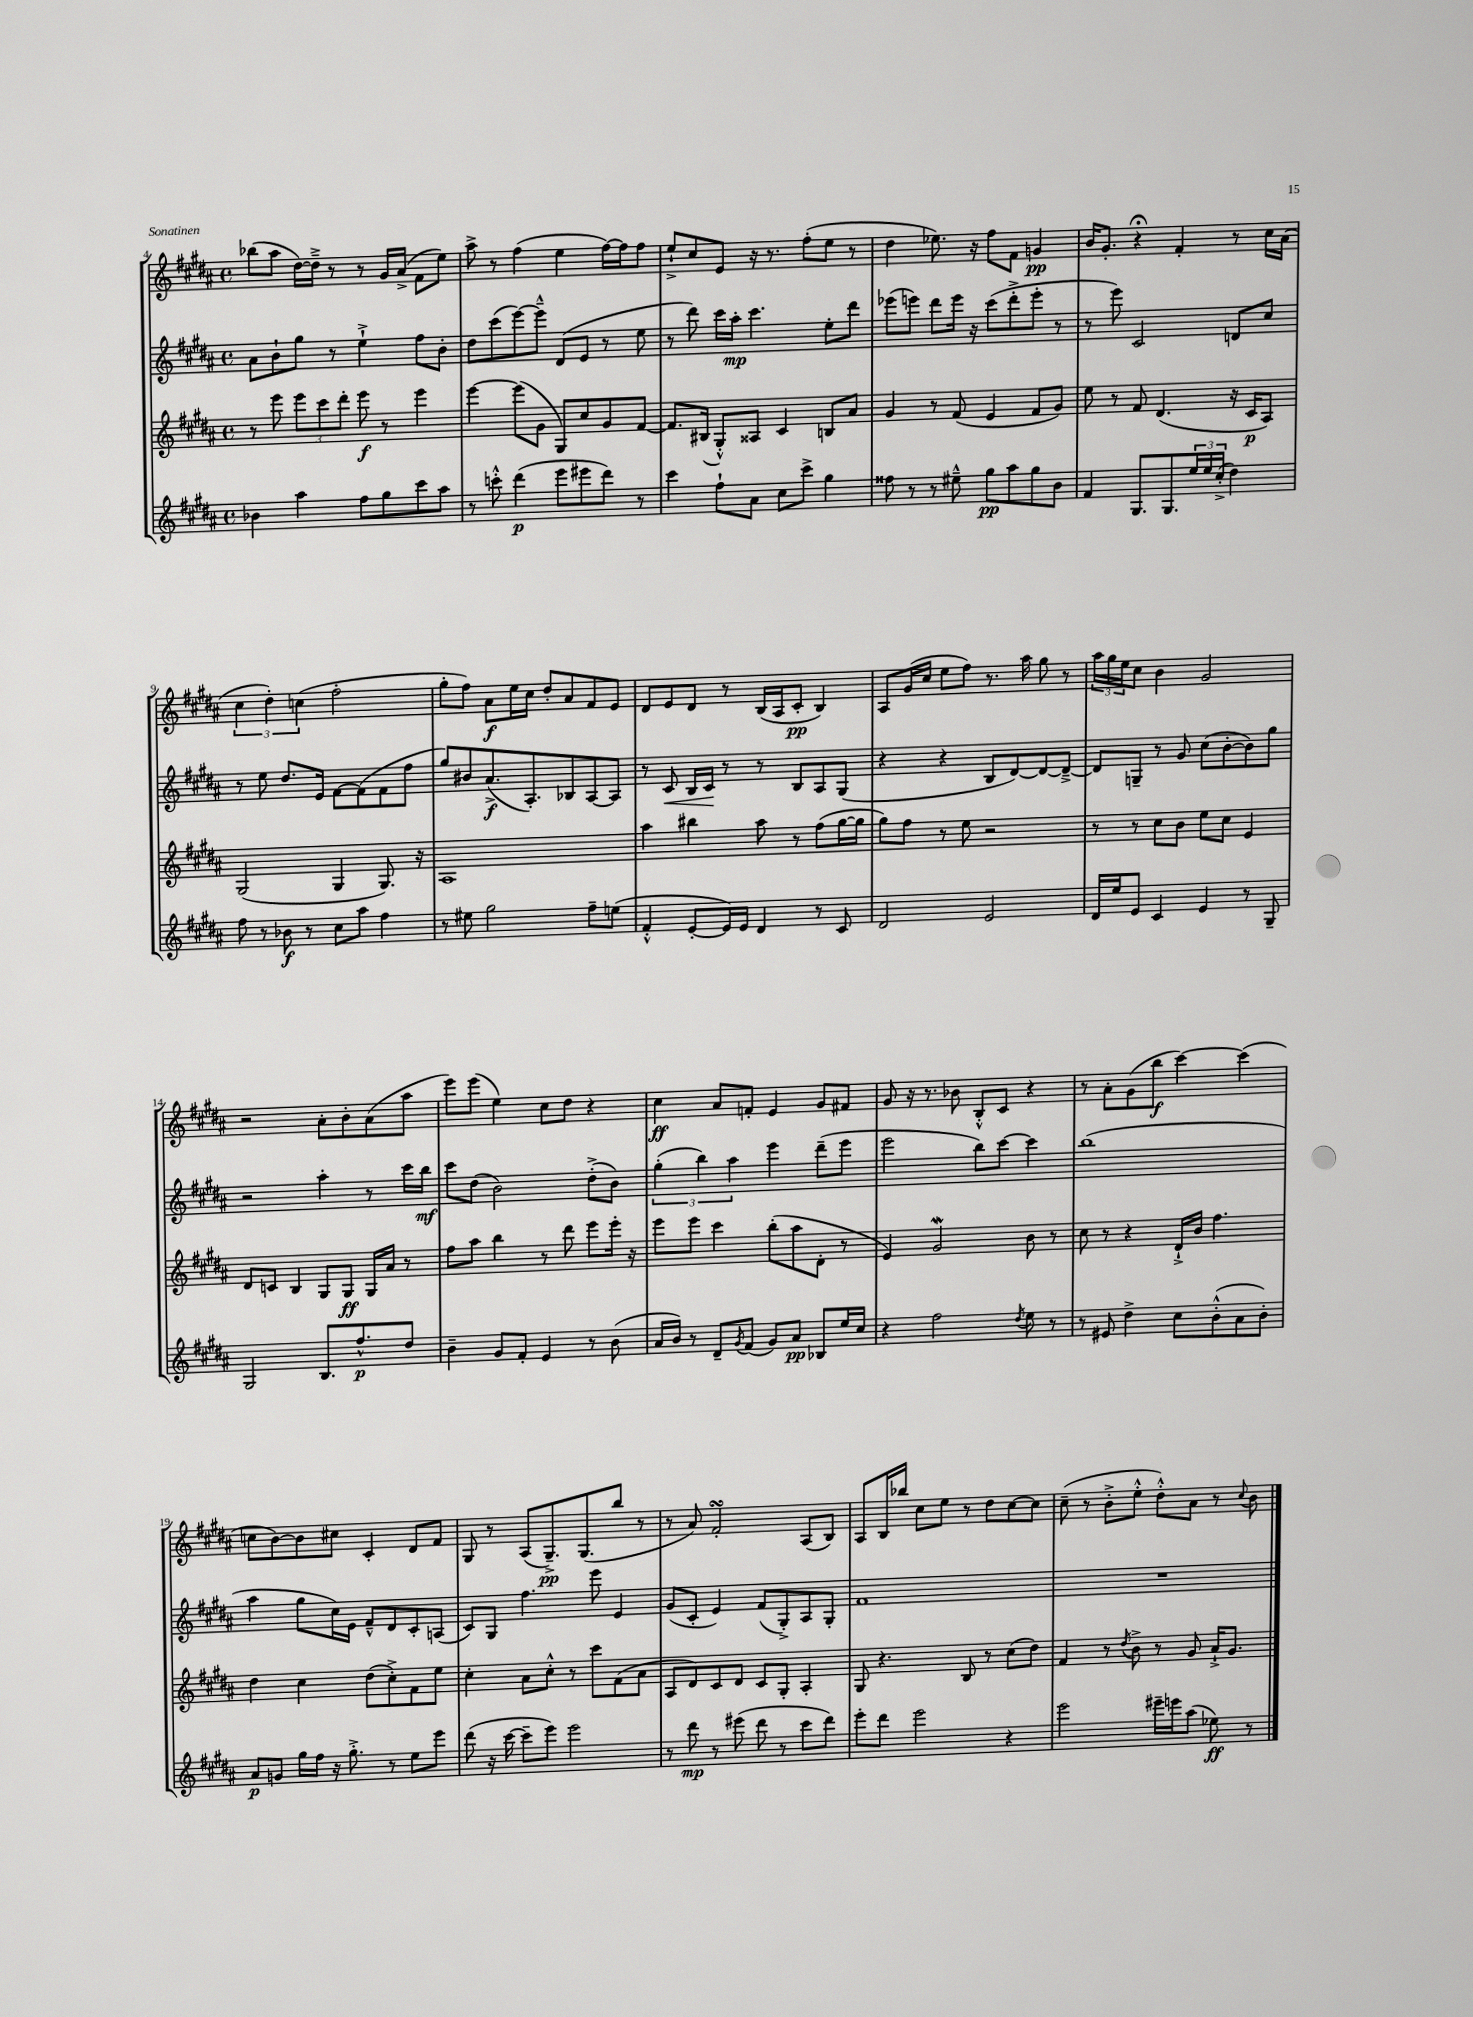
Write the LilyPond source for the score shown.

<<
\new StaffGroup <<
\new Staff = "s0" {
    \clef treble \key b \major \defaultTimeSignature \time 4/4
    bes''8( ais''8 dis''16~) dis''16---> r8 r8 gis'16 ais'16->( fis'8 e''8) |
    ais''8-> r8 fis''4( e''4 fis''16~) fis''16 fis''8 |
    e''8-!-> cis''8 e'8 r16 r8. fis''8-.( e''8 r8 |
    dis''4 ees''8.) r16 fis''8 fis'8 g'4\pp |
    b'16 gis'8.-. r4\fermata fis'4-. r8 cis''16 ais'16( |
    \tuplet 3/2 { cis''4 dis''4-.) c''4( } fis''2-. |
    gis''8-. fis''8) ais'8\f e''16 cis''16 dis''8-. ais'8 fis'8 e'8 |
    dis'8 e'8 dis'8 r8 b16( ais16 cis'8-.\pp b4) |
    ais8 gis'16( cis''16 e''8 fis''8) r8. ais''16 gis''8 r8 |
    \tuplet 3/2 { ais''16 gis''16 e''16 } cis''8 b'4 gis'2 |
    r2 ais'8-. b'8-. ais'8( ais''8 |
    e'''8) e'''8( e''4) cis''8 dis''8 r4 |
    cis''4\ff ais'8 f'8-. e'4 gis'8 fis'8 |
    gis'8 r16 r8. bes'8 b8-.-^ cis'8 r4 |
    r8 ais'8-. gis'8( b''8\f cis'''4~) cis'''4( |
    c''8 b'8~) b'8 cis''8 cis'4-. dis'8 fis'8 |
    gis8 r8 ais8( gis8.--->\pp) gis8.( b''8 r8 |
    r8 ais'8) fis'2-.\turn ais8( b8) |
    ais8 b16 bes''16 cis''8 e''8 r8 dis''8 cis''8~ cis''8 |
    cis''8--( r8 b'8-.-> e''8-.-^ dis''8-.-^) ais'8 r8 \appoggiatura { cis''8 } b'8 \bar "|." |
}
\new Staff = "s1" {
    \clef treble \key b \major \defaultTimeSignature \time 4/4
    ais'8 b'8-! gis''8 r8 e''4-!-> fis''8 b'8-. |
    dis''8 cis'''8( e'''8~) e'''8---^ dis'8( e'8 r8 e''8 |
    r8 dis'''8) cis'''16 ais''16-.\mp cis'''4. e''8-. dis'''8 |
    ees'''8( e'''8) dis'''8 e'''16 r16 cis'''8( dis'''8-.-> e'''8-. r8 |
    r8 e'''8) cis'2 d'8 cis''8 |
    r8 e''8 dis''8. e'16 fis'8~ fis'8( fis'8 fis''8 |
    gis''8) bis'8 ais'8.->\f( ais8.-.) bes8 ais8~ ais8 |
    r8 cis'8\< b16 cis'16\! r8 r8 b8 ais8 gis8( |
    r4 r4 b8 dis'8~) dis'8~ dis'8~---> |
    dis'8 g8-- r8 gis'8 cis''8( b'8~-. b'8) gis''8 |
    r2 ais''4-. r8 cis'''16 b''16\mf |
    cis'''8 dis''8( b'2) dis''8-.->( b'8) |
    \tuplet 3/2 { gis''4-.( b''4) ais''4 } e'''4 dis'''8--( e'''8 |
    e'''2 b''8) cis'''8~ cis'''4 |
    b''1( |
    ais''4 gis''8 cis''16) e'16 fis'8---^ dis'8 cis'8-. a8( |
    cis'8) gis8 fis''4. e'''8 e'4 |
    gis'8( cis'8-. e'4) fis'8( gis8-.->) ais8 gis8-. |
    fis'1 |
    R1 \bar "|." |
}
\new Staff = "s2" {
    \clef treble \key b \major \defaultTimeSignature \time 4/4
    r8 e'''8 \tuplet 3/2 { e'''8 cis'''8 dis'''8-. } e'''8\f r8 e'''4 |
    e'''4~ e'''8( gis'8 gis8) cis''8 gis'8 fis'8~ |
    fis'8. bis16( gis8-.-^) aisis8 cis'4 b8 ais'8 |
    gis'4 r8 fis'8( e'4 fis'8 gis'8) |
    e''8 r8 fis'8 dis'4.( r16 cis'16\p ais8) |
    gis2( gis4 gis8.) r16 |
    ais1 |
    ais''4 bis''4 ais''8 r8 fis''8( gis''16~ gis''16 |
    gis''8) fis''8 r8 e''8 r2 |
    r8 r8 cis''8 b'8 e''8 cis''8 e'4 |
    dis'8 c'8 b4 gis8 gis8\ff gis16 ais'16 r8 |
    fis''8 ais''8 b''4 r8 dis'''8 e'''8 e'''16-. r16 |
    e'''8 e'''8 cis'''4 b''8-.( ais''8 dis'8-. r8 |
    e'4) gis'2\mordent b'8 r8 |
    cis''8 r8 r4 dis'16-!-> b'16 fis''4. |
    dis''4 cis''4 dis''8( cis''8-.->) fis'8 e''8 |
    cis''4-. ais'8 cis''8-.-^ r8 cis'''8 fis'8( ais'8 |
    ais8 dis'8) cis'8 dis'8 cis'8 gis8-. ais4-. |
    gis8 r4. b8 r8 cis''8( dis''8) |
    fis'4 r8 \acciaccatura { dis''8 } b'8-> r8 gis'8 ais'16-!-> gis'8. \bar "|." |
}
\new Staff = "s3" {
    \clef treble \key b \major \defaultTimeSignature \time 4/4
    bes'4 ais''4 fis''8 gis''8 cis'''8 ais''8 |
    r8 c'''8-.-^ dis'''4\p( e'''8 eis'''8 dis'''8) r8 |
    cis'''4 fis''8-! ais'8 cis''8 cis'''8-> gis''4 |
    fisis''8 r8 r8 eis''8---^ gis''8\pp ais''8 gis''8 b'8 |
    fis'4 gis8. gis8. \tuplet 3/2 { e''16 e''16 cis''16-.->( } dis''4) |
    fis''8 r8 bes'8\f r8 cis''8 ais''8 fis''4 |
    r8 eis''8 gis''2 fis''8-- e''8( |
    fis'4-.-^ e'8~-. e'16) e'16 dis'4 r8 cis'8 |
    dis'2 e'2 |
    dis'16 e''16 e'8 cis'4 e'4 r8 gis8-- |
    gis2 b8. fis''8.-^\p dis''8 |
    b'4-- gis'8 fis'8-. e'4 r8 b'8( |
    ais'16 b'16) r8 dis'8-- \acciaccatura { gis'8 } fis'8( gis'8) ais'8\pp bes8 e''16 cis''16 |
    r4 fis''2 \acciaccatura { dis''8 } e''8 r8 |
    r8 eis'8 dis''4-> cis''8 b'8-.-^( ais'8 b'8-.) |
    ais'8\p g'8 gis''16 fis''16 r16 gis''8.-.-> r8 e''8 e'''8 |
    dis'''8( r16 cis'''16~ cis'''8-- e'''8) e'''2 |
    r8 dis'''8\mp r8 eis'''8( dis'''8 r8 cis'''8 dis'''8) |
    e'''8-. dis'''8 e'''2 r4 |
    e'''2 eis'''16-- e'''16 ais''8( ees''8\ff) r8 \bar "|." |
}
>>
>>
\layout { \context { \Score currentBarNumber = #4 } }
